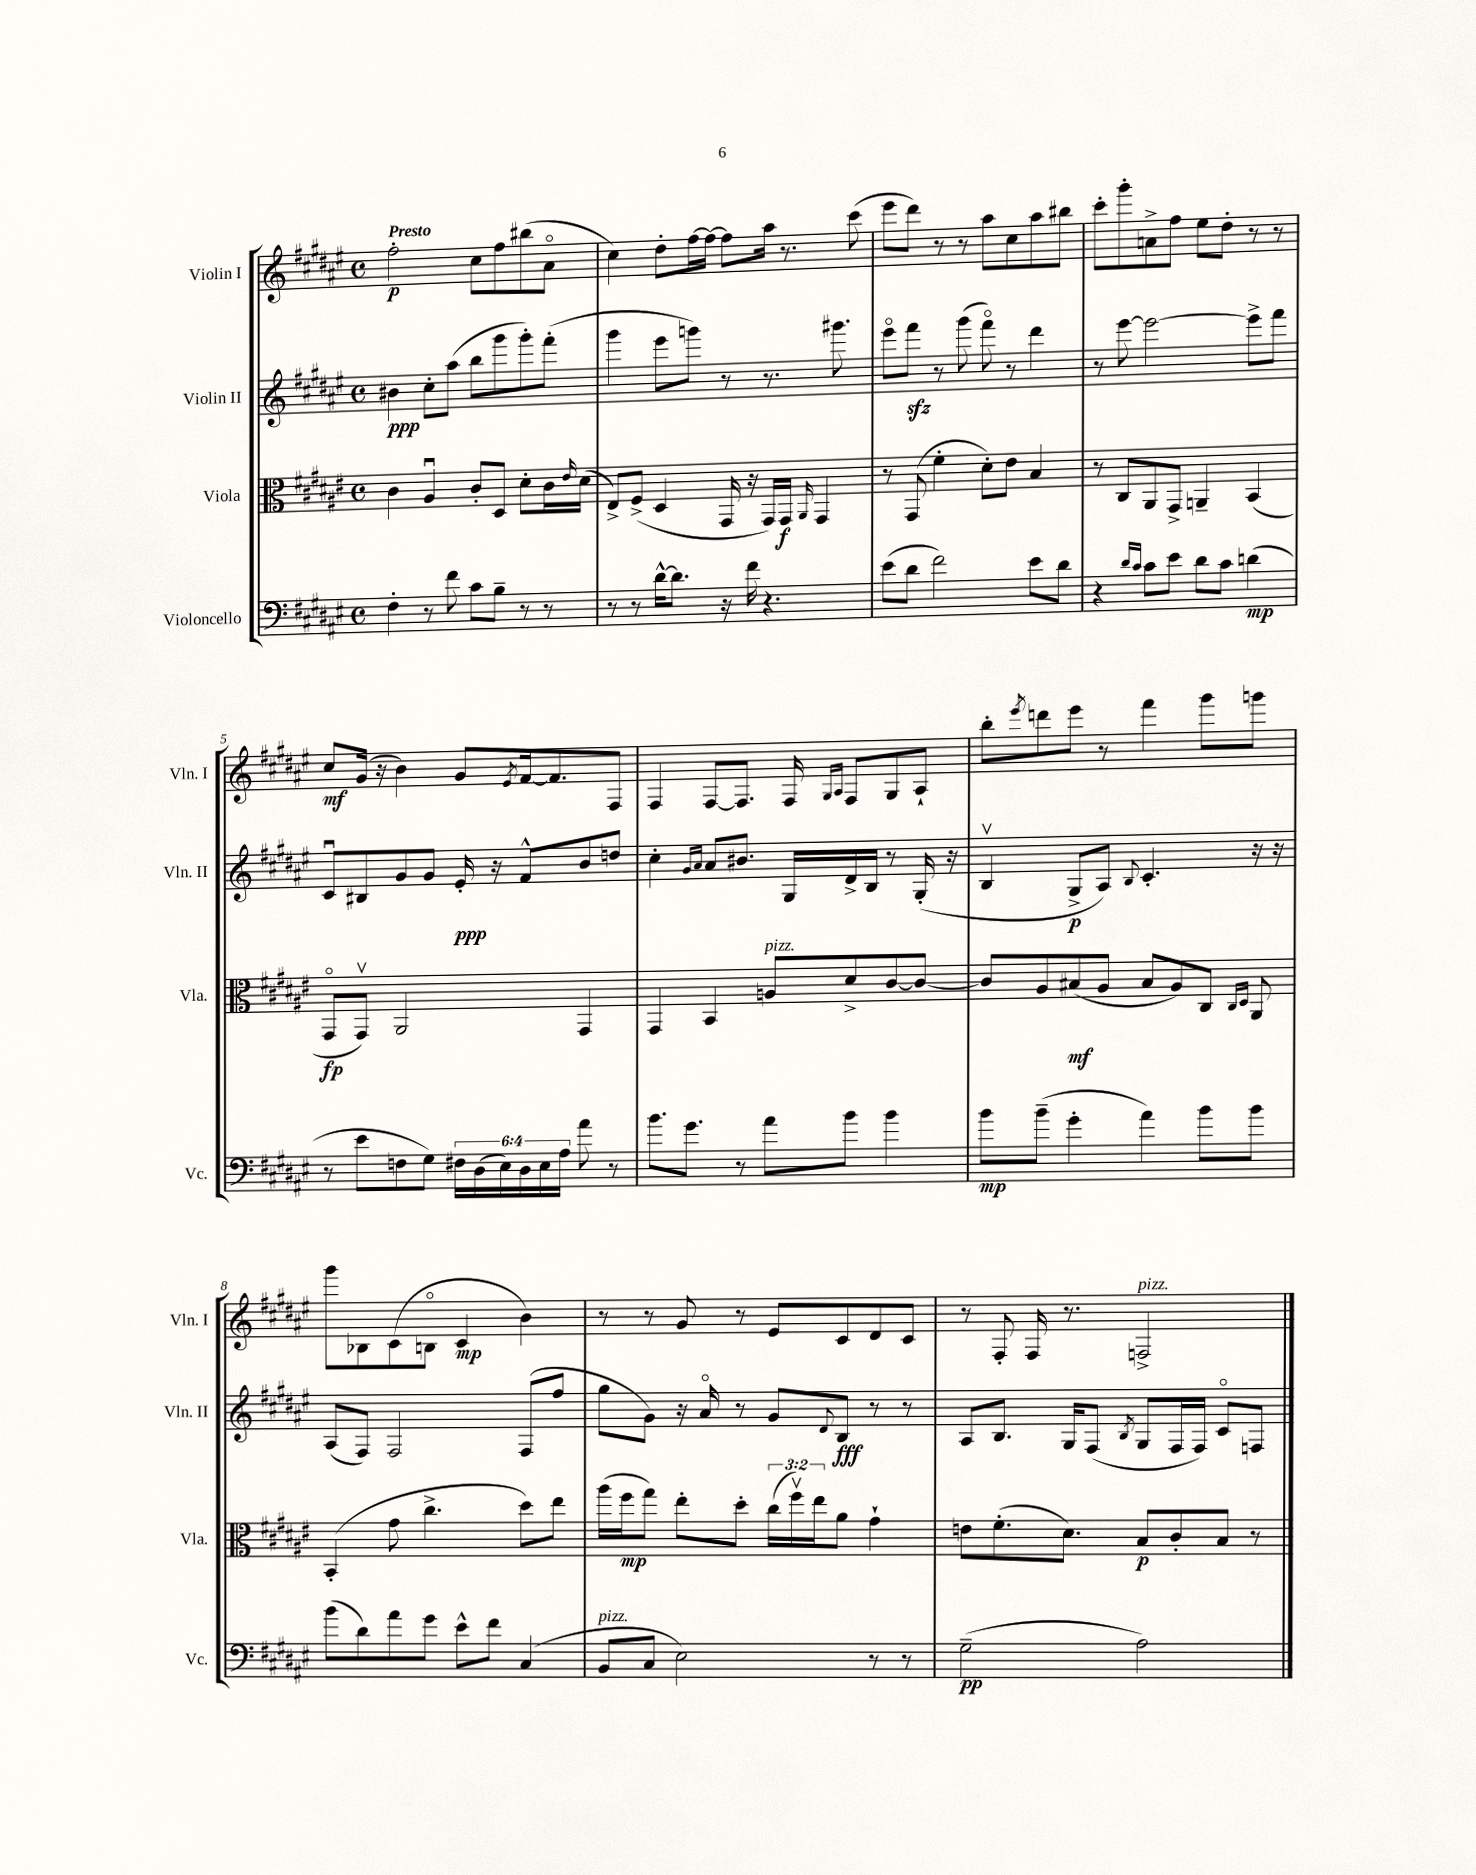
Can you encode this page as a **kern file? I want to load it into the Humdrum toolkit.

**kern	**dynam	**kern	**dynam	**kern	**dynam	**kern	**dynam
*part4	*part4	*part3	*part3	*part2	*part2	*part1	*part1
*staff4	*staff4	*staff3	*staff3	*staff2	*staff2	*staff1	*staff1
*I"Violoncello	*	*I"Viola	*	*I"Violin II	*	*I"Violin I	*
*I'Vc.	*	*I'Vla.	*	*I'Vln. II	*	*I'Vln. I	*
*clefF4	*	*clefC3	*	*clefG2	*	*clefG2	*
*k[f#c#g#d#a#e#]	*	*k[f#c#g#d#a#e#]	*	*k[f#c#g#d#a#e#]	*	*k[f#c#g#d#a#e#]	*
*M4/4	*	*M4/4	*	*M4/4	*	*M4/4	*
*met(c)	*	*met(c)	*	*met(c)	*	*met(c)	*
=1	=1	=1	=1	=1	=1	=1	=1
!	!	!	!	!	!	!LO:TX:a:B:t=Presto	!
4F#'\	.	4c#\	.	4b#X\	ppp	2ff#'\	p
8r	.	4A#u/	.	8cc#'\L	.	.	.
8f#\	.	.	.	(8aa#\J	.	.	.
8c#\L	.	8c#'/L	.	8bb\L	.	8cc#\L	.
8B~\J	.	8D#/J	.	8ggg#\	.	8ff#\	.
8r	.	8d#'\L	.	8ggg#'\)	.	(8bb#X\	.
8r	.	16c#\L	.	(8fff#'\J	.	8a#\J	.
.	.	16qqe#/	.	.	.	.	.
.	.	(16d#\JJ	.	.	.	.	.
=2	=2	=2	=2	=2	=2	=2	=2
8r	.	8E#^/L)	.	4ggg#\	.	4cc#\)	.
8r	.	(8F#^/J	.	.	.	.	.
[16d#^^\KL	.	4D#/	.	8eee#\L	.	8dd#'\L	.
8.d#\J]	.	.	.	.	.	.	.
.	.	.	.	8gggn\J)	.	[16ff#\L	.
.	.	.	.	.	.	16ff#\JJ_	.
16r	.	16GG#/	.	8r	.	8ff#\L]	.
16f#\	.	16r	.	.	.	.	.
4.r	.	16GG#/LL)	.	8.r	.	16aa#\Jk	.
.	.	16GG#/JJ	f	.	.	8.r	.
.	.	16qqAA#/	.	.	.	.	.
.	.	4GG#/	.	.	.	.	.
.	.	.	.	8.ggg#X\	.	.	.
.	.	.	.	.	.	(8ccc#\	.
=3	=3	=3	=3	=3	=3	=3	=3
(8e#\L	.	8r	.	8eee#\L	.	8eee#\L	.
8d#\J	.	(8GG#/	.	8fff#zz\J	.	8ddd#\J)	.
2f#\)	.	4f#'\	.	8r	.	8r	.
.	.	.	.	(8ggg#\	.	8r	.
.	.	8d#'\L)	.	8fff#\)	.	8aa#\L	.
.	.	8e#\J	.	8r	.	8cc#\	.
8e#\L	.	4B/	.	4ddd#\	.	8aa#\	.
8d#\J	.	.	.	.	.	8bb#X\J	.
=4	=4	=4	=4	=4	=4	=4	=4
4r	.	8r	.	8r	.	8ccc#'\L	.
.	.	8C#/L	.	[8eee#\	.	8ggg#'\	.
16qqd#/LL	.	.	.	.	.	.	.
16qqc#/JJ	.	.	.	.	.	.	.
8c#\L	.	8AA#/	.	2eee#\_	.	8an^\	.
8e#\J	.	8GG#^/J	.	.	.	8ff#\J	.
8d#\L	.	4AAn~/	.	.	.	8ee#\L	.
8c#\J	.	.	.	.	.	8dd#'\J	.
(4dn\	mp	(4BB/	.	8eee#^\L]	.	8r	.
.	.	.	.	8fff#\J	.	8r	.
!!LO:LB:g=z
=5	=5	=5	=5	=5	=5	=5	=5
8r	.	8GG#/L	fp	8c#u/L	.	8cc#/L	mf
8e#\L	.	8GG#v/J)	.	8B#X/	.	(16g#/Jk	.
.	.	.	.	.	.	16r	.
8Fn\	.	2AA#/	.	8g#/	.	4b\)	.
8G#\J)	.	.	.	8g#/J	.	.	.
24F#X\LL	.	.	.	16e#'/	ppp	8g#/L	.
(24D#\	.	.	.	.	.	.	.
.	.	.	.	16r	.	.	.
24E#\)	.	.	.	.	.	.	.
.	.	.	.	.	.	8qe#/	.
24D#\	.	.	.	8f#^^/L	.	[16f#/k	.
24E#\	.	.	.	.	.	.	.
.	.	.	.	.	.	8.f#/]	.
24A#\JJ	.	.	.	.	.	.	.
8a#\	.	4GG#/	.	8b/	.	.	.
8r	.	.	.	8ddn/J	.	8F#/J	.
=6	=6	=6	=6	=6	=6	=6	=6
8.b\L	.	4GG#/	.	4cc#'\	.	4F#/	.
8.g#\J	.	.	.	.	.	.	.
.	.	.	.	16qqg#/LL	.	.	.
.	.	.	.	16qqa#/JJ	.	.	.
.	.	4BB/	.	8a#/L	.	[8F#/L	.
8r	.	.	.	8.b#X/J	.	8.F#/J]	.
!	!	!LO:TX:a:i:t=pizz.	!	!	!	!	!
8a#\L	.	8An/L	.	.	.	.	.
.	.	.	.	16G#/LL	.	16F#/	.
.	.	.	.	.	.	16qqG#/LL	.
.	.	.	.	.	.	16qqA#/JJ	.
8b\J	.	8d#^/	.	16d#^/	.	8F#/L	.
.	.	.	.	16B/JJ	.	.	.
4b\	.	[8c#/	.	8r	.	8G#/	.
.	.	8c#/J_	.	(16G#'/	.	8A#`/J	.
.	.	.	.	16r	.	.	.
=7	=7	=7	=7	=7	=7	=7	=7
8b\L	mp	8c#/L]	.	4Bv/	.	8bb'\L	.
.	.	.	.	.	.	8qeee#/	.
(8b~\J	.	8A#/	.	.	.	8dddn\	.
4g#'\	.	(8B#X/	mf	8G#^/L	p	8eee#\J	.
.	.	8A#/J	.	8A#/J)	.	8r	.
.	.	.	.	8qqB/	.	.	.
4a#\)	.	8B#/L	.	4.c#'/	.	4fff#\	.
.	.	8A#/)	.	.	.	.	.
8b\L	.	8C#/J	.	.	.	8ggg#\L	.
.	.	16qqC#/LL	.	.	.	.	.
.	.	16qqD#/JJ	.	.	.	.	.
8b\J	.	8AA#/	.	16r	.	8gggn\J	.
.	.	.	.	16r	.	.	.
!!LO:LB:g=z
=8	=8	=8	=8	=8	=8	=8	=8
(8b\L	.	(4BB'/	.	(8A#/L	.	8ggg#\L	.
8d#\)	.	.	.	8F#/J)	.	8B-X\	.
8a#\	.	8g#\	.	2F#/	.	(8c#\	.
8g#\J	.	4.cc#^\	.	.	.	8Bn\J	.
8e#^^\L	.	.	.	.	.	4c#/	mp
8f#\J	.	.	.	.	.	.	.
(4C#/	.	8dd#\L)	.	(8F#/L	.	4b\)	.
.	.	8ee#\J	.	8ff#/J	.	.	.
=9	=9	=9	=9	=9	=9	=9	=9
!LO:TX:a:i:t=pizz.	!	!	!	!	!	!	!
8BB/L	.	(16aa#\LL	.	8gg#\L	.	8r	.
.	.	16ff#\J	mp	.	.	.	.
8C#/J	.	8gg#\J)	.	8g#\J)	.	8r	.
2E#\)	.	8ee#'\L	.	16r	.	8g#/	.
.	.	.	.	16a#/	.	.	.
.	.	8dd#'\J	.	8r	.	8r	.
.	.	(24cc#\LL	.	8g#/L	.	8e#/L	.
.	.	24ff#v\)	.	.	.	.	.
.	.	24ee#\J	.	.	.	.	.
.	.	.	.	8qqd#/	.	.	.
.	.	8a#\J	.	8B/J	fff	8c#/	.
8r	.	4g#`\	.	8r	.	8d#/	.
8r	.	.	.	8r	.	8c#/J	.
=10	=10	=10	=10	=10	=10	=10	=10
(2G#~\	pp	8en\L	.	8A#/L	.	8r	.
.	.	(8.f#'\	.	8.B/J	.	8F#'/	.
.	.	.	.	.	.	16F#/	.
.	.	8.d#\J)	.	16G#/KL	.	8.r	.
.	.	.	.	(8F#/J	.	.	.
.	.	.	.	8qB/	.	.	.
!	!	!	!	!	!	!LO:TX:a:i:t=pizz.	!
2A#\)	.	8B/L	p	8G#/L	.	2Fn^/	.
.	.	8c#'/	.	16F#/L	.	.	.
.	.	.	.	16F#/JJ)	.	.	.
.	.	8B/J	.	8c#/L	.	.	.
.	.	8r	.	8Fn/J	.	.	.
==	==	==	==	==	==	==	==
*-	*-	*-	*-	*-	*-	*-	*-
